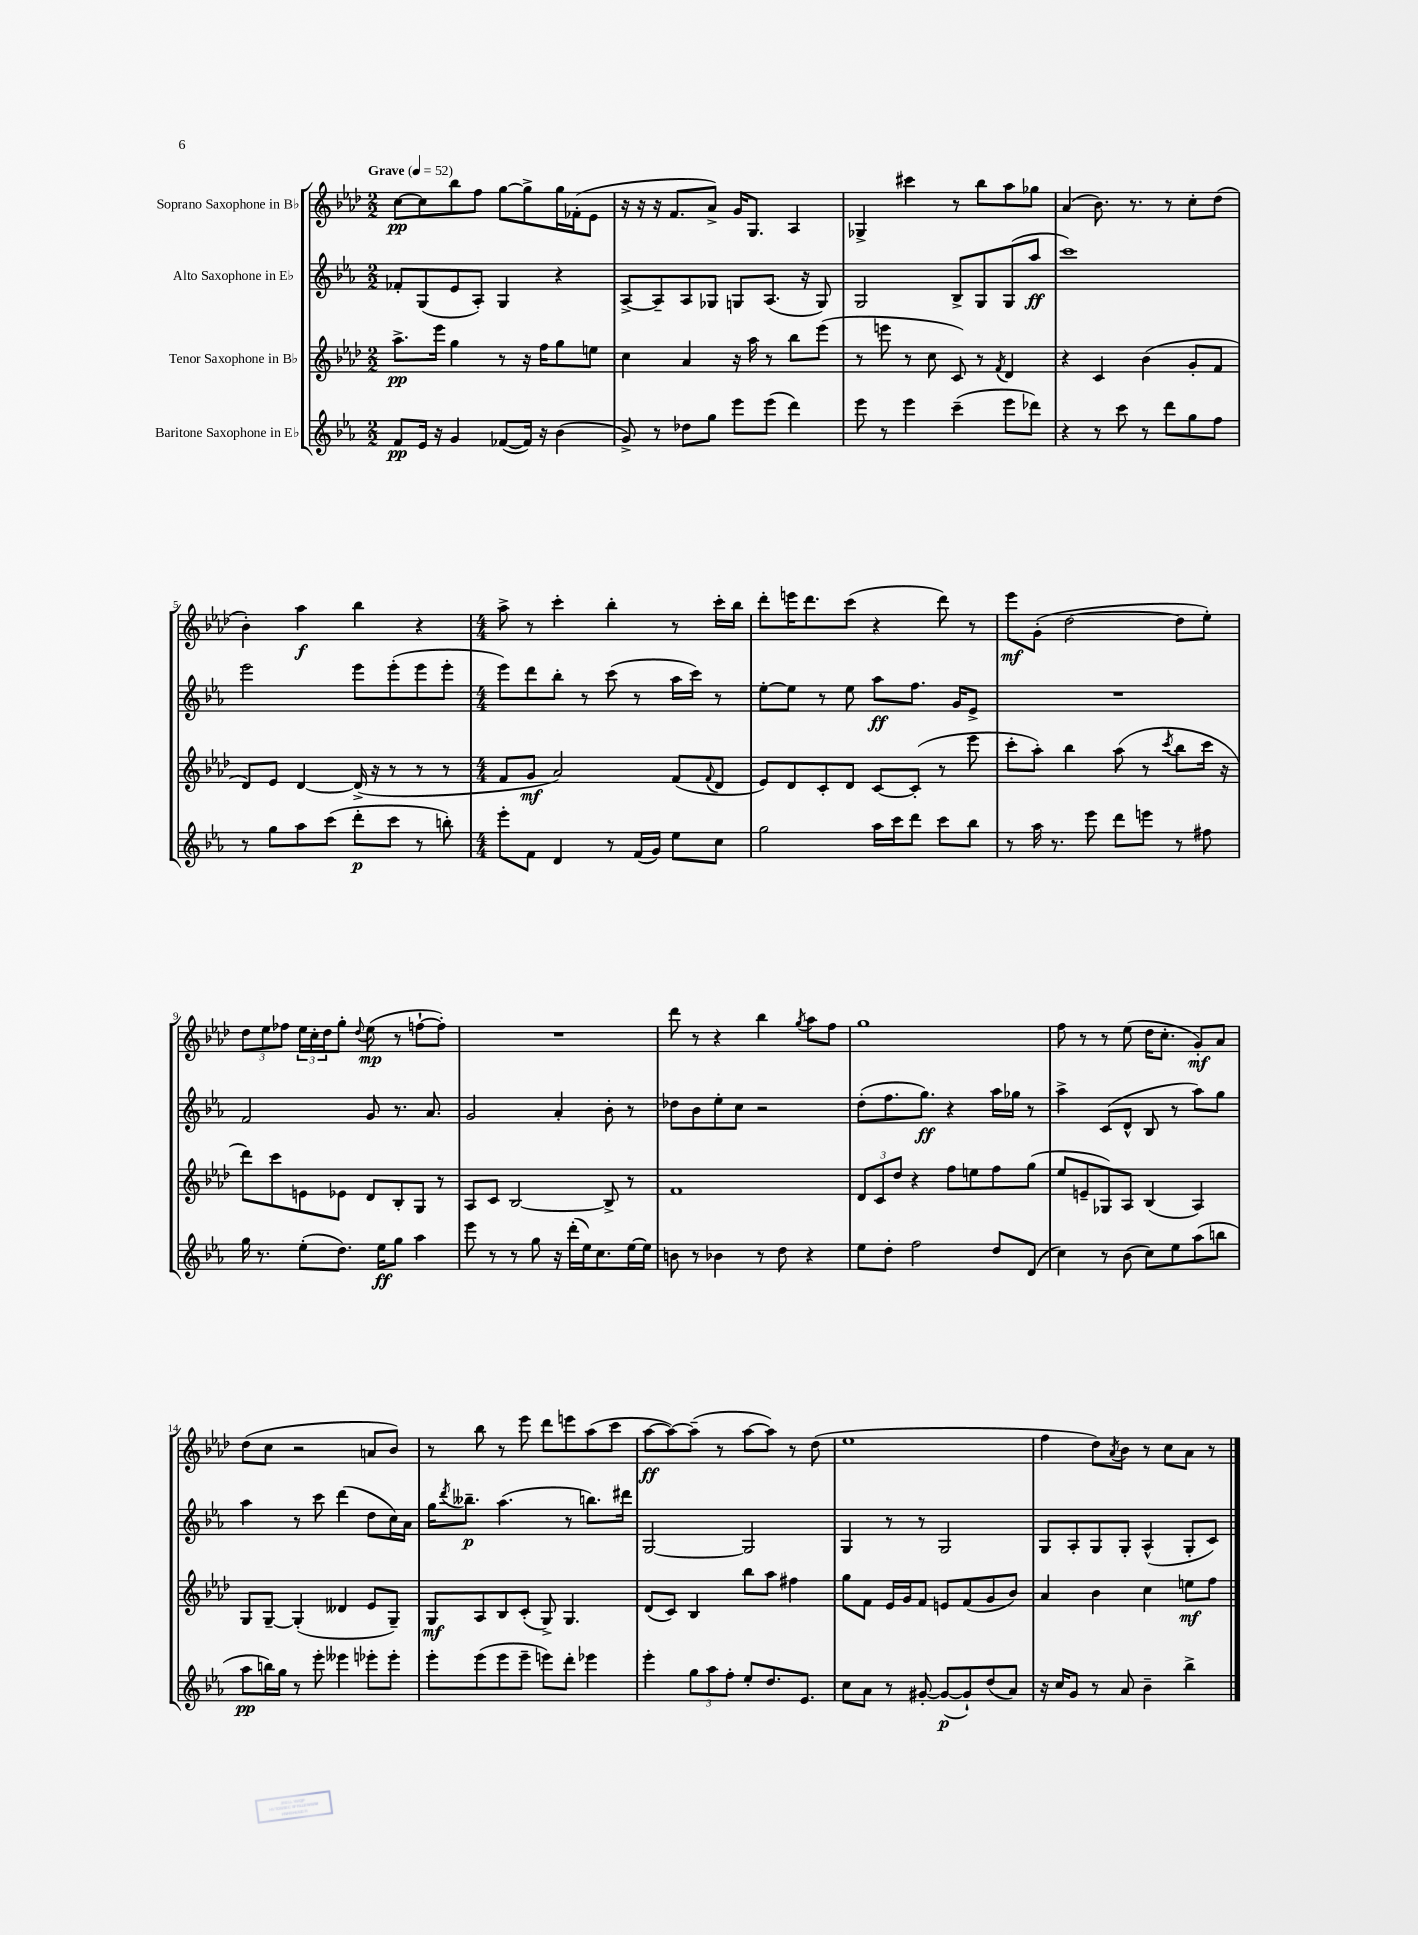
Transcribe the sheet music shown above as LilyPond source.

<<
\new StaffGroup <<
\new Staff = "s0" \with { instrumentName = "Soprano Saxophone in Bb" } {
    \clef treble \key aes \major \numericTimeSignature \time 2/2 \tempo "Grave" 4 = 52
    c''8~\pp c''8 bes''8 f''8 g''8~ g''8-> g''16 fes'16-.( ees'8 |
    r16 r16 r16 f'8. aes'8->) g'16 g8. aes4 |
    ges4-> cis'''4 r8 bes''8 aes''8 ges''8 |
    aes'4( bes'8.) r8. r8 c''8-. des''8( |
    bes'4-.) aes''4\f bes''4 r4 |
    \numericTimeSignature \time 4/4 aes''8-> r8 c'''4-. bes''4-. r8 c'''16-. bes''16 |
    des'''8-. e'''16 des'''8. c'''8( r4 des'''8) r8 |
    ees'''8\mf g'8-.( des''2~ des''8 ees''8-.) |
    \tuplet 3/2 { des''8 ees''8 fes''8 } \tuplet 3/2 { ees''16 c''16-. des''16 } g''8-. \appoggiatura { des''8 } ees''8\mp( r8 f''8~-! f''8-.) |
    R1 |
    des'''8 r8 r4 bes''4 \acciaccatura { g''8 } aes''8 f''8 |
    g''1 |
    f''8 r8 r8 ees''8( des''16 c''8.-. g'8-.\mf) aes'8 |
    des''8( c''8 r2 a'8 bes'8) |
    r8 bes''8 r8 ees'''8 des'''8 e'''8 aes''8( c'''8 |
    aes''8~\ff aes''8~) aes''8--( r8 aes''8~ aes''8) r8 des''8( |
    ees''1 |
    f''4 des''8) \acciaccatura { aes'8 } bes'8 r8 c''8 aes'8 r8 \bar "|." |
}
\new Staff = "s1" \with { instrumentName = "Alto Saxophone in Eb" } {
    \clef treble \key ees \major \numericTimeSignature \time 2/2
    fes'8-. g8( ees'8 aes8-.) g4 r4 |
    aes8~-> aes8-- aes8 ges8 g8 aes8.( r16 g8) |
    g2 bes8-> g8 g8( aes''8\ff |
    c'''1) |
    ees'''2 ees'''8 ees'''8-.( ees'''8 ees'''8-. |
    \numericTimeSignature \time 4/4 ees'''8) d'''8 bes''8-. r8 c'''8( r8 aes''16 c'''16) r8 |
    ees''8~-. ees''8 r8 ees''8 aes''8\ff f''8. g'16 ees'8-> |
    R1 |
    f'2 g'8 r8. aes'8. |
    g'2 aes'4-. bes'8-. r8 |
    des''8 bes'8 ees''8-. c''8 r2 |
    d''8-.( f''8. g''8.\ff) r4 aes''16 ges''16 r8 |
    aes''4-> c'8( d'8-^ bes8 r8 aes''8) g''8 |
    aes''4 r8 c'''8 d'''4( d''8 c''16) aes'16 |
    g''16 \acciaccatura { d'''8 } beses''8.--\p aes''4.( r8 b''8.) dis'''16 |
    g2~ g2 |
    g4 r8 r8 g2 |
    g8 aes8-. g8 g8-. aes4-^( g8-. c'8) \bar "|." |
}
\new Staff = "s2" \with { instrumentName = "Tenor Saxophone in Bb" } {
    \clef treble \key aes \major \numericTimeSignature \time 2/2
    aes''8.->\pp ees'''16 g''4 r8 r16 f''16 g''8 e''8 |
    c''4 aes'4 r16 aes''16 r8 bes''8 ees'''8( |
    r8 e'''8 r8 c''8 c'8) r8 \acciaccatura { f'8 } des'4 |
    r4 c'4 bes'4( g'8-. f'8 |
    des'8) ees'8 des'4~ des'16->( r16 r8 r8 r8 |
    \numericTimeSignature \time 4/4 f'8 g'8\mf aes'2) f'8( \appoggiatura { f'8 } des'8 |
    ees'8) des'8 c'8-. des'8 c'8~ c'8-.( r8 ees'''8 |
    c'''8-. aes''8-.) bes''4 aes''8( r8 \acciaccatura { c'''8 } bes''8 c'''16 r16 |
    des'''8) c'''8 e'8 ees'8 des'8 bes8-. g8 r8 |
    aes8 c'8 bes2~ bes8-> r8 |
    f'1 |
    \tuplet 3/2 { des'8 c'8 des''8 } r4 f''8 e''8 f''8 g''8( |
    ees''8 e'8-- ges8) aes8 bes4( aes4) |
    g8 g8~-- g4-.( deses'4 ees'8 g8--) |
    g8\mf aes8 bes8 c'8-.( g8->) g4. |
    des'8( c'8) bes4 bes''8 aes''8 fis''4 |
    g''8 f'8 ees'16 g'16 f'8 e'8 f'8( g'8 bes'8) |
    aes'4 bes'4 c''4 e''8\mf f''8 \bar "|." |
}
\new Staff = "s3" \with { instrumentName = "Baritone Saxophone in Eb" } {
    \clef treble \key ees \major \numericTimeSignature \time 2/2
    f'8\pp ees'16 r16 g'4 fes'8~( fes'16) r16 bes'4( |
    g'8->) r8 des''8 g''8 ees'''8 ees'''8( d'''4) |
    ees'''8 r8 ees'''4 c'''4--( ees'''8 des'''8) |
    r4 r8 c'''8 r8 d'''8 g''8 f''8 |
    r8 g''8 aes''8 c'''8( d'''8-.\p c'''8 r8 b''8-.) |
    \numericTimeSignature \time 4/4 ees'''8-. f'8 d'4 r8 f'16( g'16) ees''8 c''8 |
    g''2 aes''16 c'''16 d'''8 c'''8 bes''8 |
    r8 aes''16 r8. ees'''8 d'''8 e'''8 r8 fis''8 |
    g''16 r8. ees''8-.( d''8.) ees''16\ff g''8 aes''4 |
    ees'''8 r8 r8 g''8 r16 d'''16-.( ees''16) c''8. ees''16~ ees''16 |
    b'8 r8 bes'4 r8 d''8 r4 |
    ees''8 d''8-. f''2 d''8 d'8( |
    c''4) r8 bes'8( c''8) ees''8 aes''8( b''8 |
    aes''8\pp b''16) g''16 r8 ees'''8-. eeses'''4 ees'''8-. ees'''8-. |
    ees'''8-. ees'''8( ees'''8 ees'''8-- e'''8) d'''8-. ees'''4 |
    ees'''4-. \tuplet 3/2 { g''8 aes''8 f''8-. } ees''8-. d''8. ees'8. |
    c''8 aes'8 r8 gis'8~-. gis'8~\p( gis'8-!) d''8( aes'8) |
    r16 c''16 g'8 r8 aes'8 bes'4-- bes''4-> \bar "|." |
}
>>
>>
